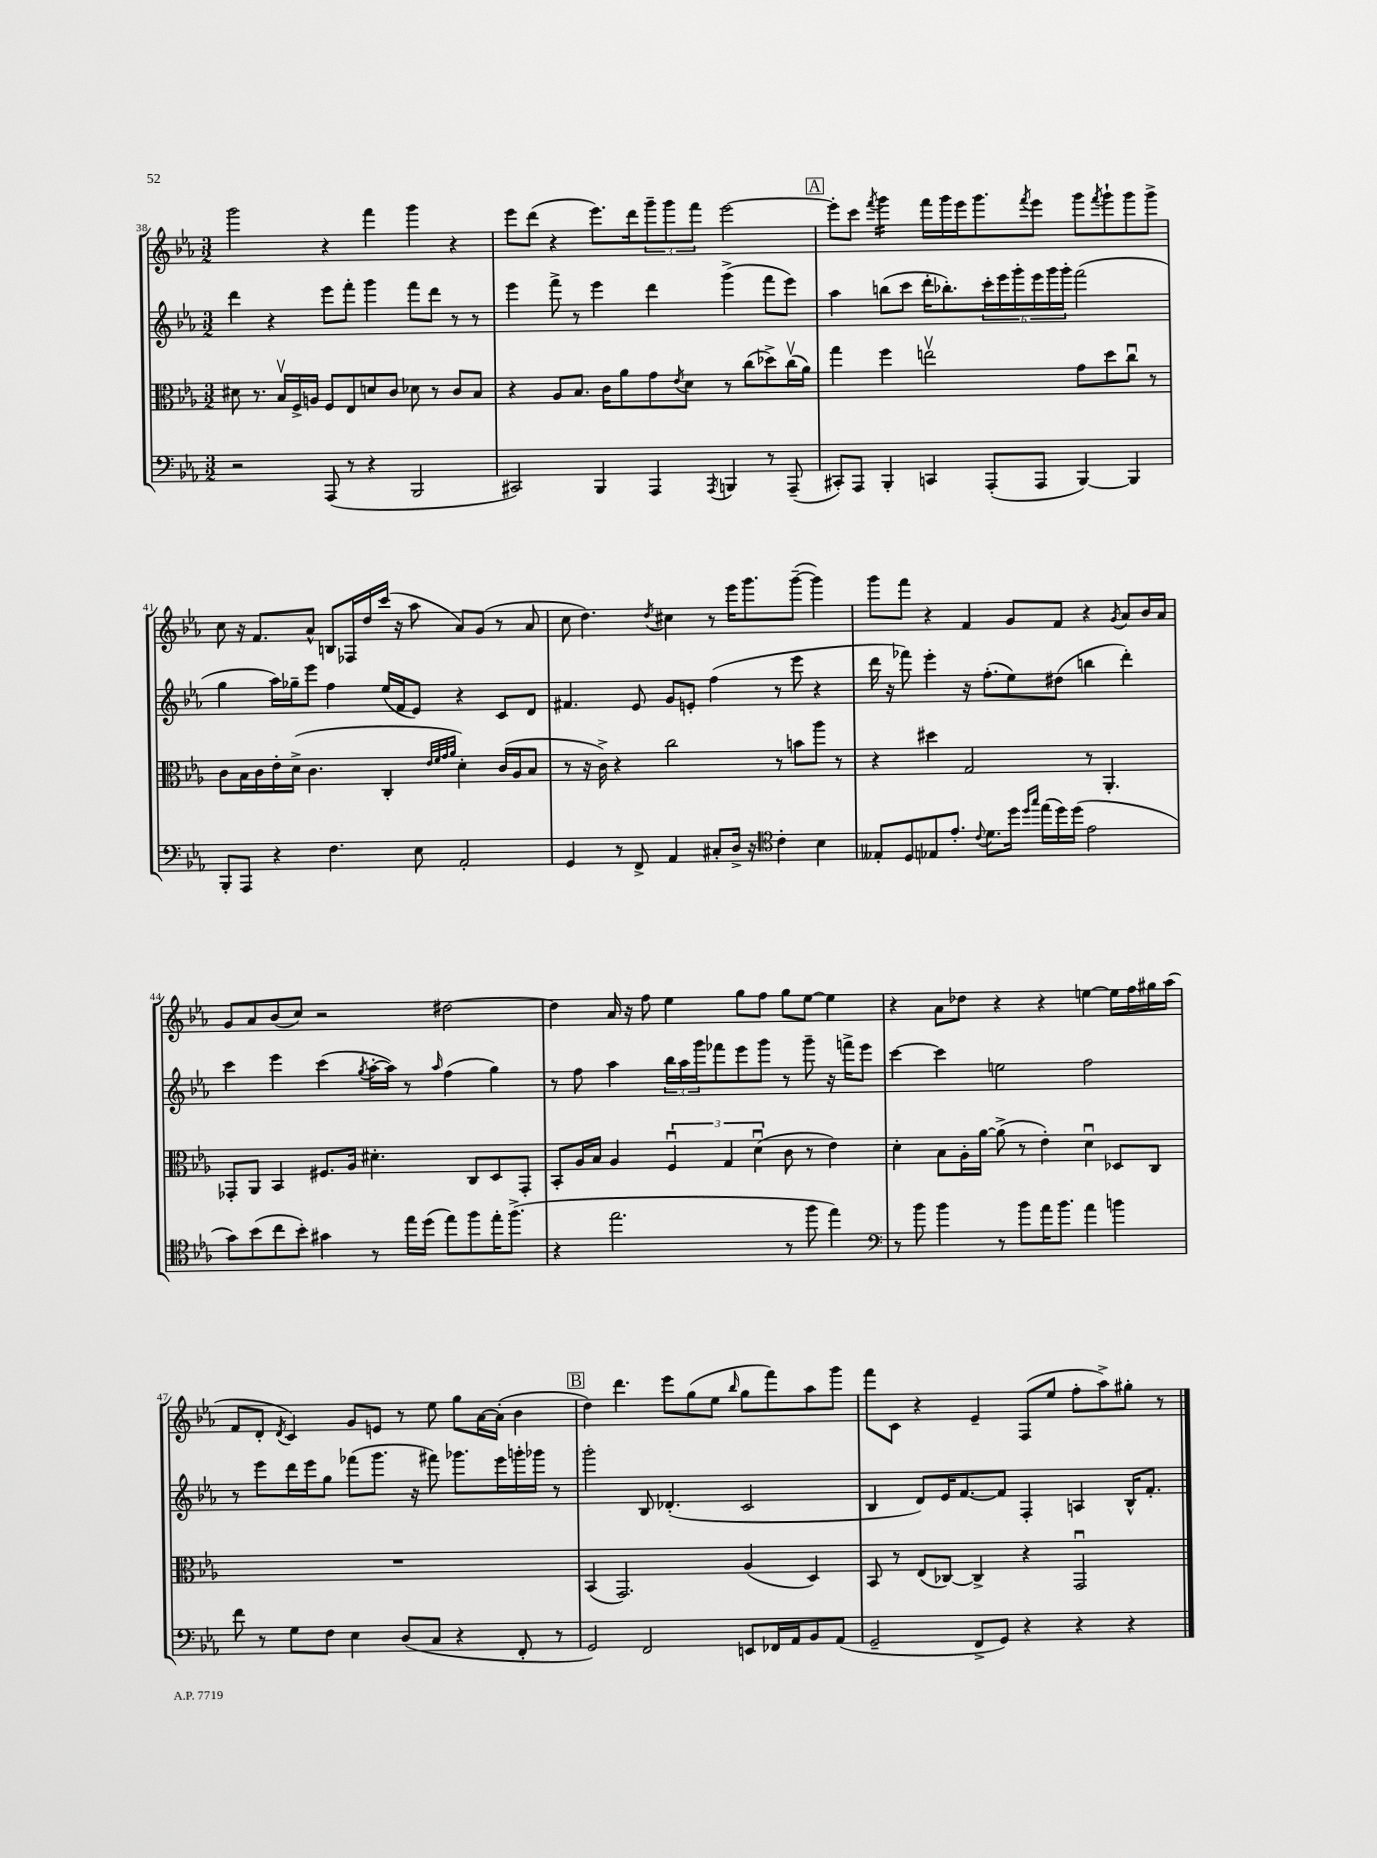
<<
\new StaffGroup <<
\new Staff = "s0" {
    \clef treble \key ees \major \numericTimeSignature \time 3/2
    g'''2 r4 f'''4 g'''4 r4 |
    ees'''8 d'''8( r4 ees'''8.) d'''16 \tuplet 3/2 { g'''8-- g'''8 f'''8 } ees'''2~ |
    \mark \markup { \box "A" } ees'''8-. c'''8 \acciaccatura { f'''8 } g'''4:16 f'''16 g'''16 ees'''16 g'''8. \acciaccatura { f'''8 } ees'''8 g'''8 \acciaccatura { f'''8 } g'''8-! g'''8 g'''8-> |
    c''8 r16 f'8. aes'8-^ b8 fes16 d''16 c'''16( r16 aes''8 aes'8) g'8( r8 aes'8 |
    c''8 d''4.) \acciaccatura { d''8 } cis''4 r8 ees'''16 g'''8. g'''8~--( g'''4) |
    g'''8 f'''8 r4 f'4 g'8 f'8 r4 \acciaccatura { g'8 } aes'8 bes'16 aes'16 |
    g'8 aes'8 bes'8( c''8) r2 dis''2~ |
    dis''4 aes'16 r16 f''8 ees''4 g''8 f''8 g''8 ees''8~ ees''4 |
    r4 aes'8 des''8 r4 r4 e''4~ e''16 f''16 gis''16 aes''16( |
    f'8 d'8-. \acciaccatura { d'8 } c'4) g'8 e'8 r8 ees''8 g''8 aes'16~ aes'16-.( bes'4 |
    \mark \markup { \box "B" } d''4) d'''4. ees'''8 g''8( ees''8 \grace { bes''16 } g''8 f'''8) aes''8 g'''8 |
    f'''8 c'8 r4 ees'4-- f8( ees''8 f''8-. aes''8->) gis''8-. r8 \bar "|." |
}
\new Staff = "s1" {
    \clef treble \key ees \major \numericTimeSignature \time 3/2
    d'''4 r4 ees'''8 f'''8-. g'''4 f'''8 d'''8 r8 r8 |
    ees'''4 f'''8-> r8 ees'''4 d'''4 g'''4->( f'''8 ees'''8) |
    \mark \markup { \box "A" } aes''4 b''8( c'''8 d'''16-. bes''8.-.) \tuplet 6/4 { c'''16-. ees'''16 g'''16-. ees'''16 g'''16 g'''16-. } f'''2( |
    g''4 aes''16) ges''16-- ees'''8 f''4 ees''16( f'16 ees'8) r4 c'8 d'8 |
    fis'4. ees'8 g'8 e'8-. f''4( r8 ees'''8 r4 |
    d'''16 r16 fes'''8) ees'''4-. r16 f''8.-.( ees''8) dis''8( b''4 d'''4-.) |
    c'''4 ees'''4 c'''4( \acciaccatura { g''8 } aes''16~-. aes''16) r8 \grace { aes''16 } f''4( g''4) |
    r8 f''8 aes''4 \tuplet 3/2 { bes''16 aes''16 g'''16 } fes'''8 ees'''8 g'''8 r8 g'''8-- r16 f'''16-> ees'''8 |
    c'''4~ c'''4 e''2 f''2 |
    r8 ees'''8 d'''16 ees'''16 g''8 fes'''8( g'''8. r16 fis'''8) ges'''8. ees'''16 g'''16-. ges'''16 r8 |
    \mark \markup { \box "B" } g'''2-. bes8 des'4.-.( c'2 |
    bes4 d'8) ees'16 f'8.~ f'8 f4-. a4 bes16-^ f'8.-. \bar "|." |
}
\new Staff = "s2" {
    \clef alto \key ees \major \numericTimeSignature \time 3/2
    dis'8 r8. bes16\upbow f16-> a16 f8 ees8 d'8 c'8 des'8 r8 c'8 bes8 |
    r4 aes8 bes8. c'16 aes'8 g'8 \acciaccatura { ees'8 } d'8 r8 c''8( des''8->) c''16\upbow( aes'16) |
    \mark \markup { \box "A" } g''4 f''4 e''2\upbow g'8 d''8 c''8\downbow r8 |
    c'8 bes16 c'16 ees'16-. d'16->( c'4. c4-. \grace { ees'32 f'32 g'32 aes'32 } d'4-.) c'16( aes16 bes8 |
    r8 r16 c'16->) r4 c''2 r8 b'8 aes''8 r8 |
    r4 dis''4 g2 r8 aes,4.-. |
    ges,8-. aes,8 bes,4 fis8. aes16 dis'4.-. c8 d8 ges,8-. |
    bes,8-. aes16 bes16 aes4 \tuplet 3/2 { f4\downbow g4 d'4\downbow( } c'8 r8 ees'4) |
    d'4-. bes8 aes16-. aes'16~ aes'8->( r8 ees'4-.) d'4\downbow des8 c8 |
    R1. |
    \mark \markup { \box "B" } bes,4( g,2.) aes4( d4) |
    bes,8 r8 ees8( ces8~) ces4-> r4 g,2\downbow \bar "|." |
}
\new Staff = "s3" {
    \clef bass \key ees \major \numericTimeSignature \time 3/2
    r2 aes,,8( r8 r4 bes,,2 |
    cis,2) bes,,4 aes,,4 \acciaccatura { aes,,8 } b,,4 r8 aes,,8--( |
    \mark \markup { \box "A" } cis,8-.) aes,,8 bes,,4-. c,4 aes,,8-.( aes,,8 bes,,4~) bes,,4 |
    bes,,8-. aes,,8 r4 f4. ees8 aes,2-. |
    g,4 r8 f,8-> aes,4 cis8-. d16-> r16 \clef tenor c'4-. bes4 |
    eeses8-. d8 ees8 ees'8.-. \appoggiatura { c'8 } d'8. d''16 \grace { d''16 g''16 } ees''16( d''16) d''16( ees'2 |
    g'8) bes'8( c''8 bes'8-.) gis'4 r8 ees''16 d''16( ees''8) f''8 ees''16-. f''8.->( |
    r4 ees''2. r8 f''8 ees''4) |
    \clef bass r8 bes'8 bes'4 r8 bes'8 aes'16 bes'8. aes'4 b'4 |
    f'8 r8 g8 f8 ees4 d8( c8 r4 f,8-. r8 |
    \mark \markup { \box "B" } g,2) f,2 e,8 fes,16 aes,16 bes,8 aes,8( |
    g,2-- f,8-> g,8) r4 r4 r4 \bar "|." |
}
>>
>>
\layout { \context { \Score currentBarNumber = #38 } }
